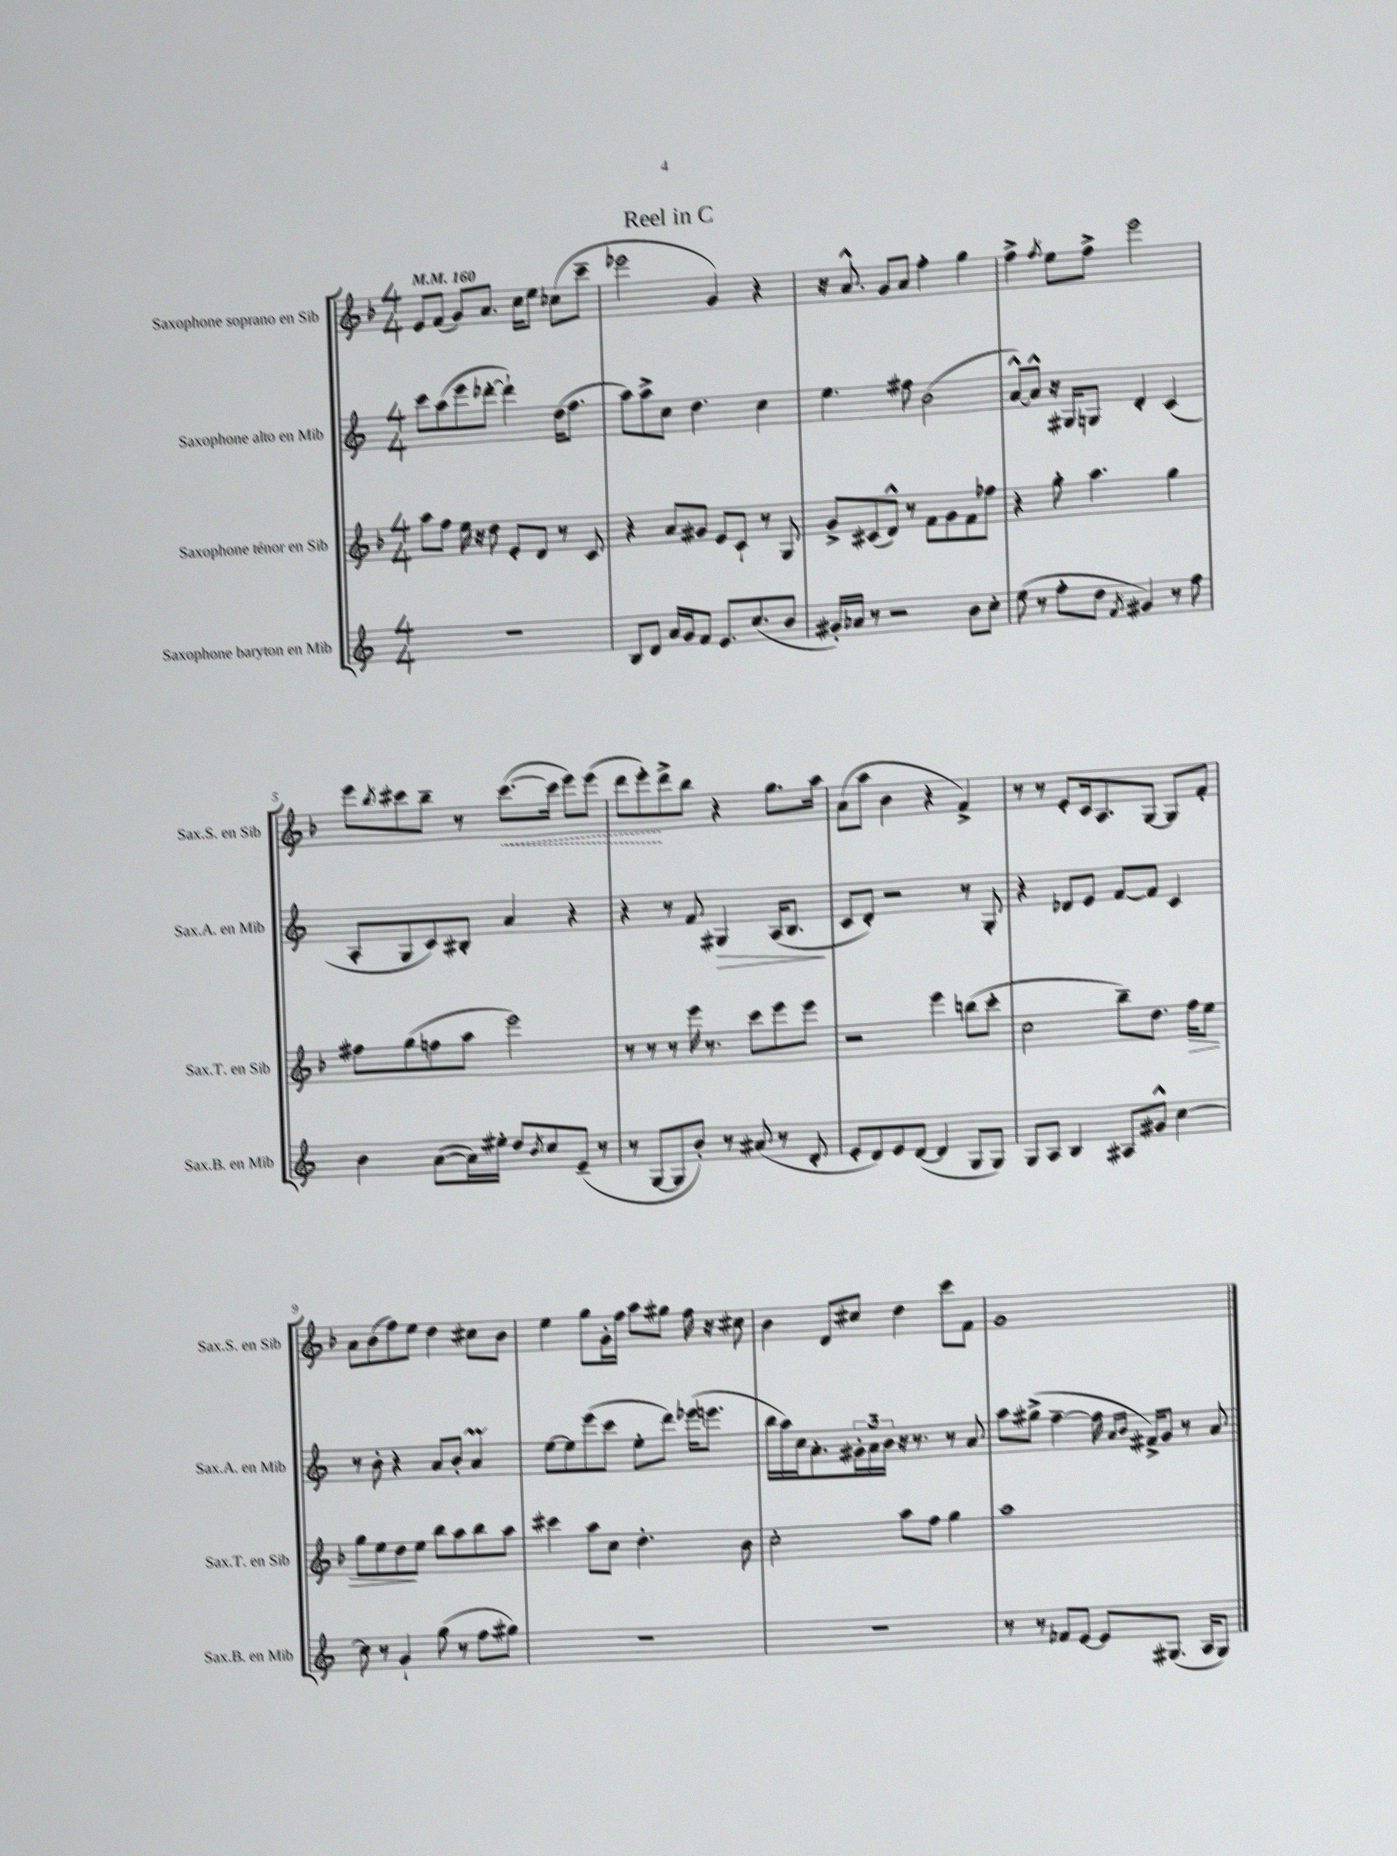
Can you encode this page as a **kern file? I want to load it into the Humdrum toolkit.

**kern	**kern	**dynam	**kern	**dynam	**kern	**dynam
*part4	*part3	*part3	*part2	*part2	*part1	*part1
*staff4	*staff3	*staff3	*staff2	*staff2	*staff1	*staff1
*I"Saxophone baryton en Mib	*I"Saxophone ténor en Sib	*	*I"Saxophone alto en Mib	*	*I"Saxophone soprano en Sib	*
*I'Sax.B. en Mib	*I'Sax.T. en Sib	*	*I'Sax.A. en Mib	*	*I'Sax.S. en Sib	*
*clefG2	*clefG2	*	*clefG2	*	*clefG2	*
*k[]	*k[b-]	*	*k[]	*	*k[b-]	*
*M4/4	*M4/4	*	*M4/4	*	*M4/4	*
*MM160	*MM160	*	*MM160	*	*MM160	*
=1	=1	=1	=1	=1	=1	=1
1r	8aa\L	.	8ccc\L	.	8e/L	.
.	8ff\J	.	(8aa\	.	(8f/J	.
.	16ee\	.	8eee\	.	8g/L)	.
.	16r	.	.	.	.	.
.	8dd\	.	[8ddd-X'\J	.	8.a/J	.
.	8e'/L	.	4ddd-`\])	.	.	.
.	.	.	.	.	16cc\KL	.
.	8d/J	.	.	.	8ee\J	.
.	8r	.	(16dd\KL	.	(8cc-X\L	.
.	.	.	8.ff\J	.	.	.
.	8c/	.	.	.	8ccc~\J	.
=2	=2	=2	=2	=2	=2	=2
8B/L	4r	.	8aa\L)	.	2eee-X\	.
8d/J	.	.	8aa^\	.	.	.
16a/LL	8a/L	.	8cc\J	.	.	.
16g/J	.	.	.	.	.	.
8f/J	8g#X/J	.	4.dd\	.	.	.
8.e/L	8e/L	.	.	.	4g/)	.
.	8c`/J	.	.	.	.	.
(8.cc/	.	.	.	.	.	.
.	8r	.	4cc\	.	4r	.
8b/J	8G/	.	.	.	.	.
=3	=3	=3	=3	=3	=3	=3
16g#X'/LL)	8g^/L	.	4.ee\	.	16r	.
16a-X/JJ	.	.	.	.	8.a^^/	.
8r	(8c#X/	.	.	.	.	.
2r	8d^^/J)	.	.	.	8g/L	.
.	8r	.	8ff#X\	.	8a/J	.
.	8f\L	.	(2b\	.	4ff'\	.
.	8g\	.	.	.	.	.
8b\L	8f\	.	.	.	4gg\	.
8cc'\J	8ff-X\J	.	.	.	.	.
=4	=4	=4	=4	=4	=4	=4
(8ee\	4r	.	[8a^^/L)	.	4ff^\	.
8r	.	.	8a^^/J]	.	.	.
.	.	.	.	.	8qff/	.
8ff'\L	8gg'\	.	16r	.	8ee\L	.
.	.	.	16G#X/KL	.	.	.
8dd\J	4.aa\	.	8Gn/J	.	8ff^\J	.
8qf/	.	.	.	.	.	.
4g#X/)	.	.	4d'/	.	2eee\	.
8r	4gg\	.	(4c/	.	.	.
8ff\	.	.	.	.	.	.
!!LO:LB:g=z
=5	=5	=5	=5	=5	=5	=5
4b\	8ff#X\L	.	8A'/L	.	8eee\L	.
.	.	.	.	.	8qbb-/	.
.	(8gg\	.	8G/	.	8ccc#X\	.
([8a\L	8ffn\	.	8c/)	.	8bb-~\J	.
16a\L])	8aa\J	.	8B#X'/J	.	8r	.
16ee#X'\JJ	.	.	.	.	.	.
!	!	!	!	!	!	!LO:HP:b
8dd/L	2eee\)	.	4a/	.	([8.ccc#\L	<
8qb/	.	.	.	.	.	.
8cc/	.	.	.	.	.	.
.	.	.	.	.	16ccc#\Jk]	.
(8e~/J	.	.	4r	.	8eee\L)	.
8r	.	.	.	.	(8eee\J	.
=6	=6	=6	=6	=6	=6	=6
8r	8r	.	4r	.	8ddd\L	.
[8G/L	8r	.	.	.	8eee'\)	.
8G/]	8r	.	8r	.	8ddd^\	[
8b'/J)	16eee\	.	8f/	.	8bb-\J	.
.	8.r	.	.	.	.	.
!	!	!	!	!LO:HP:b	!	!
8r	.	.	4G#X/	>	4r	.
(8a#X/	8ccc\L	.	.	.	.	.
8r	8eee\	.	(16A/KL	.	8.gg\L	.
.	.	.	8.B/J	.	.	.
8d'/	8eee\J	.	.	.	.	.
.	.	.	.	.	16aa\Jk	.
.	.	.	.	]	.	.
=7	=7	=7	=7	=7	=7	=7
8e'/L	2r	.	8c/L	.	(8a\L	.
8d/)	.	.	8d'/J)	.	8aa\J	.
8e/	.	.	2r	.	4b-\	.
([8d/J	.	.	.	.	.	.
4d/]	4eee\	.	.	.	4r	.
8G/L	(8bbn\L	.	8r	.	4f^/)	.
8G/J)	8ccc'\J	.	8G'/	.	.	.
=8	=8	=8	=8	=8	=8	=8
8G/L	2cc\	.	4r	.	8r	.
8A/J	.	.	.	.	8r	.
4B/	.	.	8d-X/L	.	8e'/L	.
.	.	.	8e/J	.	16c/k	.
.	.	.	.	.	8.A/	.
8A#X/L	8bb-~\L)	.	[8f/L	.	.	.
8g#X^^/J	8.dd\J	.	8f/J]	.	[8G/J	.
[4cc\	.	.	4c/	.	8G/L]	.
!	!	!LO:HP:b	!	!	!	!
.	16ff\KL	>	.	.	.	.
.	8ee\J	.	.	.	8f'/J	.
!!LO:LB:g=z
=9	=9	=9	=9	=9	=9	=9
8cc\]	8gg\L	.	8r	.	8a\L	.
8r	8ee\	.	8b'\	.	(8b-\	.
4g`/	8dd\	.	4r	.	8ff\)	.
.	8ee\J	]	.	.	8ee\J	.
(8gg\	8bb-\L	.	8a/L	.	4dd\	.
8r	8aa\	.	8b'/J	.	.	.
8ff\L	8bb-\	.	4aM/	.	8cc#X\L	.
8gg#X\J)	8aa\J	.	.	.	8b-\J	.
=10	=10	=10	=10	=10	=10	=10
1r	4ccc#X\	.	[8ee\L	.	4ee\	.
.	.	.	8ee\]	.	.	.
.	8aa\L	.	(8eee\	.	8gg\L	.
.	8cc\J	.	8ccc\J	.	16g'\L	.
.	.	.	.	.	16ff\JJ	.
.	4.dd'\	.	8ee'\L	.	8aa\L	.
.	.	.	8ddd\J)	.	8gg#X\J	.
.	.	.	(16eee-X\KL	.	16ff\	.
.	.	.	8.eeen\J	.	16r	.
.	8b-\	.	.	.	8cc#X\	.
=11	=11	=11	=11	=11	=11	=11
1r	2cc'\	.	16bb\LL	.	4b-\	.
.	.	.	16aa\)	.	.	.
.	.	.	16cc\J	.	.	.
.	.	.	8.a'\	.	.	.
.	.	.	.	.	8d/L	.
.	.	.	24g#X'\L	.	8cc#X/J	.
.	.	.	24a\	.	.	.
.	.	.	24b\JJ	.	.	.
.	8aa\L	.	16r	.	4dd\	.
.	.	.	8.r	.	.	.
.	8ff\J	.	.	.	.	.
.	4gg\	.	8r	.	8ccc\L	.
.	.	.	8a/	.	8f\J	.
=12	=12	=12	=12	=12	=12	=12
8r	1aa	.	8aa\L	.	1g	.
8r	.	.	(8gg#X^\J	.	.	.
8f-X/L	.	.	[4ff~\	.	.	.
[8e/J	.	.	.	.	.	.
8e/L]	.	.	16ff\]	.	.	.
.	.	.	16qqa/LL	.	.	.
.	.	.	16qqb/JJ	.	.	.
.	.	.	16f#X^/KL)	.	.	.
(8.G#X/J	.	.	8g/J	.	.	.
.	.	.	8r	.	.	.
16A/KL	.	.	.	.	.	.
8G#/J)	.	.	8a/	.	.	.
==	==	==	==	==	==	==
*-	*-	*-	*-	*-	*-	*-
